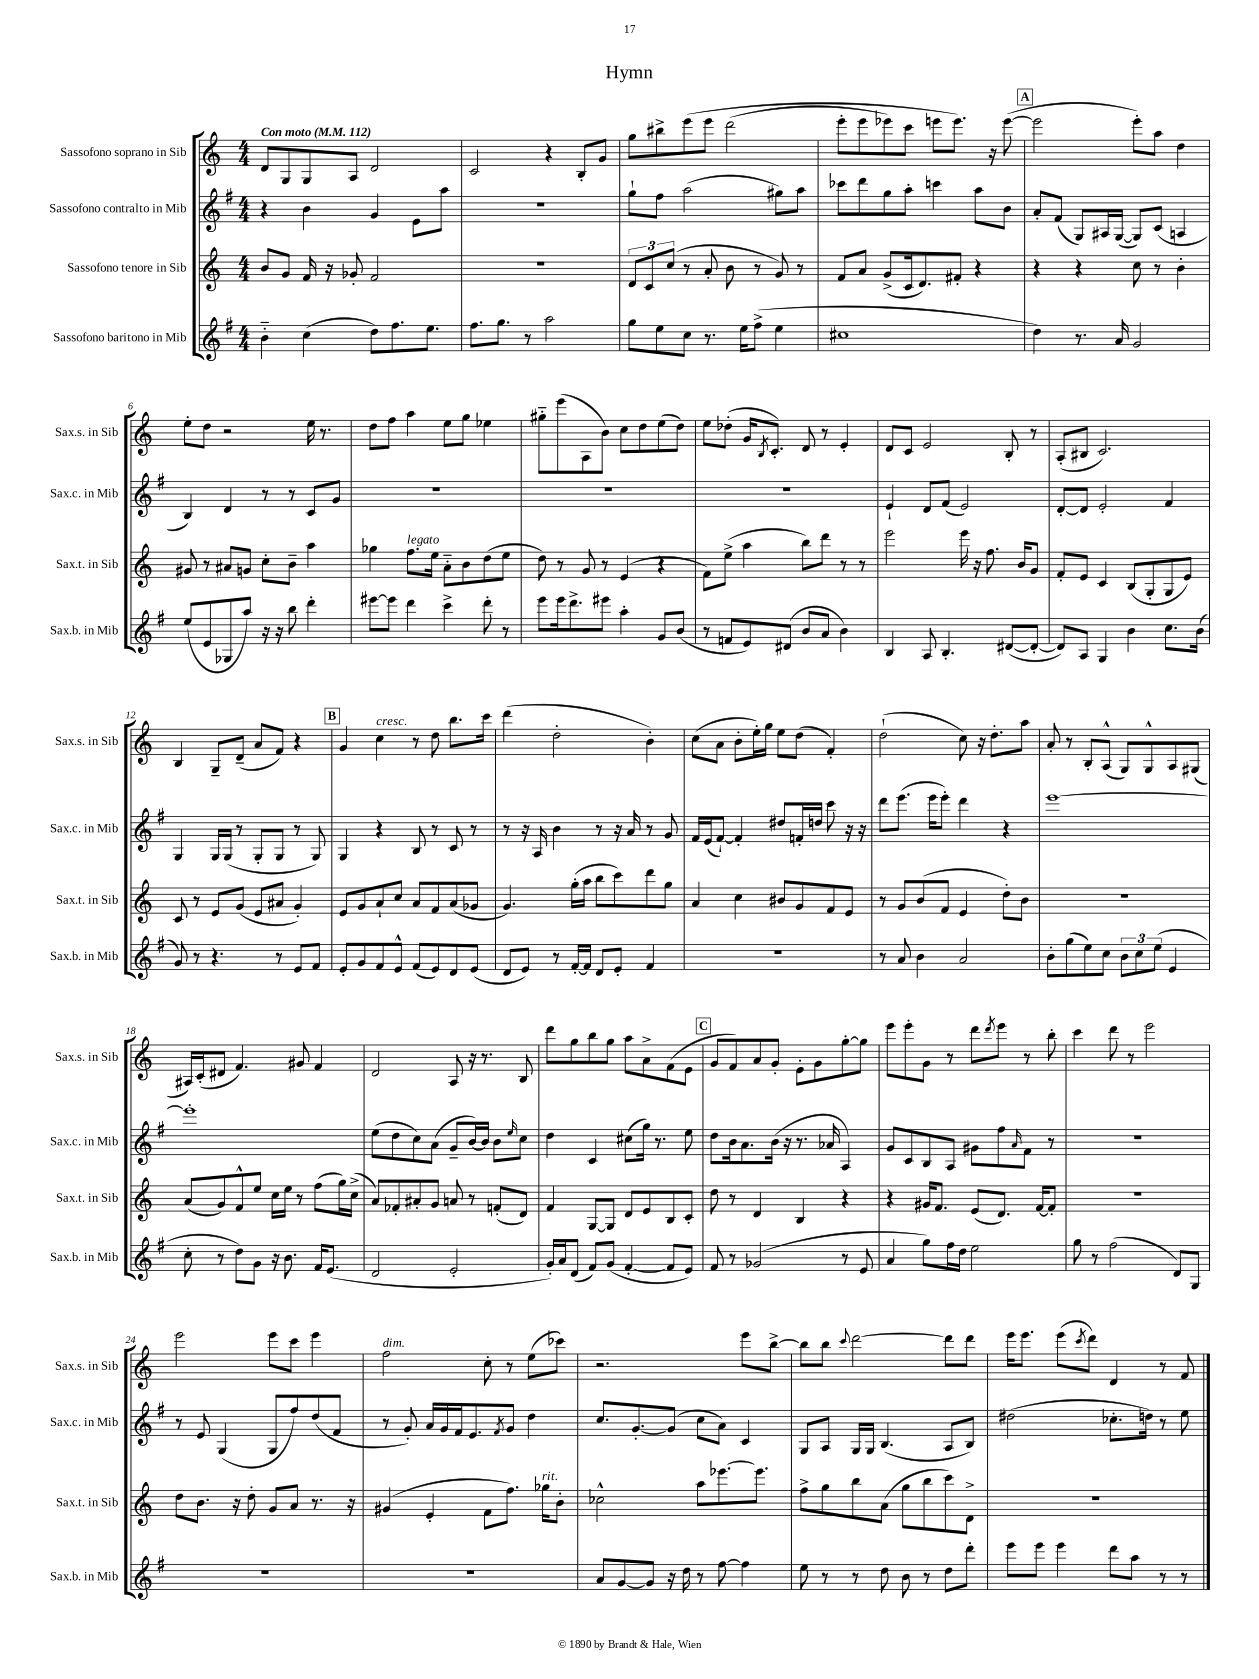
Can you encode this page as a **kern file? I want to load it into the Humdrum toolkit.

**kern	**kern	**kern	**kern
*part4	*part3	*part2	*part1
*staff4	*staff3	*staff2	*staff1
*I"Sassofono baritono in Mib	*I"Sassofono tenore in Sib	*I"Sassofono contralto in Mib	*I"Sassofono soprano in Sib
*I'Sax.b. in Mib	*I'Sax.t. in Sib	*I'Sax.c. in Mib	*I'Sax.s. in Sib
*clefG2	*clefG2	*clefG2	*clefG2
*k[f#]	*k[]	*k[f#]	*k[]
*M4/4	*M4/4	*M4/4	*M4/4
*MM112	*MM112	*MM112	*MM112
=1	=1	=1	=1
!	!	!	!LO:TX:a:B:t=Con moto
4b\	8b/L	4r	8d/L
.	8g/J	.	8G/
(4cc\	16f/	4b\	8G/
.	16r	.	.
.	8g-X'/	.	8A/J
8dd\L)	2f/	4g/	2d/
8.ff#\	.	.	.
.	.	8e\L	.
8.ee\J	.	.	.
.	.	8aa\J	.
=2	=2	=2	=2
8.ff#\L	1r	1r	2c/
8.gg\J	.	.	.
8r	.	.	.
2aa\	.	.	4r
.	.	.	8B'/L
.	.	.	8g/J
=3	=3	=3	=3
8gg\L	12d/L	8gg`\L	8gg\L
.	12c/	.	.
8ee\	.	8ff#\J	8bb#X^\
.	(12cc/J	.	.
8cc\J	8r	(2aa\	(8eee\
8.r	8a'/	.	8eee\J
.	8b\	.	(2ddd\
16ee\KL	.	.	.
(8ff#^\J	8r	.	.
4ee\	8g/)	8gg#X\L)	.
.	8r	8aa\J	.
=4	=4	=4	=4
1cc#X	8f/L	8ccc-X\L	8eee'\L
.	8a/J	8ddd\	8eee\
.	(8g^/L	8gg\	8eee-X\)
.	16c/k	8aa'\J	8ccc\J
.	8.d/)	.	.
.	.	4cccn\	8eeen\L
.	8f#X'/J	.	8.eee\J)
.	4r	8aa\L	.
.	.	.	16r
.	.	8b\J	([8eee\
!!LO:REH:place=s1:t=A
=5	=5	=5	=5
4dd\)	4r	8a'/L	2eee\]
.	.	(8f#/J	.
8.r	4r	8G/L)	.
.	.	16A#X/L	.
16a/	.	([16G/JJ	.
2g/	8cc\	8G/L])	8eee'\L)
.	8r	(8c/J	8aa\J
.	4b'\	4An/	4dd\
!!LO:LB:g=z
=6	=6	=6	=6
(8ee/L	8g#X/	4B/)	8ee'\L
8e/	8r	.	8dd\J
8G-X/	8a#X/L	4d/	2r
8aa/J)	8gn/J	.	.
16r	8cc'\L	8r	.
16r	.	.	.
8bb\	8b~\J	8r	.
4ddd'\	4aa\	8c/L	16ee\
.	.	.	8.r
.	.	8g/J	.
=7	=7	=7	=7
[8eee#X\L	4gg-X\	1r	8dd\L
8eee#\J]	.	.	8ff\J
!	!LO:TX:a:i:t=legato	!	!
4ddd\	8.ff\L	.	4aa\
.	16ee\Jk	.	.
4ccc^\	8a\L	.	8ee\L
.	8b\	.	8gg\J
8ddd'\	(8dd\	.	4ee-X\
8r	8ee\J	.	.
=8	=8	=8	=8
8eee\L	8dd\)	1r	8gg#X\L
16eee\k	8r	.	(8eee\
8.ddd^\	.	.	.
.	8g/	.	8A\
8eee#X\J	8r	.	8b\J)
4aa'\	(4e/	.	8cc\L
.	.	.	8dd\
8g/L	4r	.	(8ee\
(8b/J	.	.	8dd\J)
=9	=9	=9	=9
8r	8f\L)	1r	8ee\L
8fn/L	(8ee^\J	.	(8dd-X'\J
8e/)	4aa\	.	16g/KL
.	.	.	8qB/
.	.	.	8.c'/J)
(8d#X/J	.	.	.
8b/L	8bb\L)	.	8d/
8a/J	8ddd\J	.	8r
4b\)	8r	.	4e'/
.	8r	.	.
=10	=10	=10	=10
4B/	2eee\	4e`/	8d/L
.	.	.	8c/J
8A/	.	8d/L	2e/
4.B'/	.	(8f#/J	.
.	16eee\	2e/)	.
.	16r	.	.
.	8.ff\	.	.
([8d#X/L	.	.	8B'/
.	16b/KL	.	.
8d#'/J_	8g/J	.	8r
=11	=11	=11	=11
8d#/L])	8f'/L	[8d'/L	(8A'/L
8A/J	8e/J	8d/J]	8B#X/J
4G/	4c/	2e'/	2.c/)
4b\	(8B/L	.	.
.	8G'/	.	.
8.cc\L	8G/	4f#/	.
.	8e/J)	.	.
(16b\Jk	.	.	.
!!LO:LB:g=z
=12	=12	=12	=12
8g/)	8c/	4G/	4B/
8r	8r	.	.
4.r	8e/L	16G/LL	8G~/L
.	.	(16G/JJ	.
.	(8g/J	8r	(8d~/J
.	8e/L	8G'/L	8a/L
8r	8a#X/J	8G/J	8f/J)
8e/L	4g'/)	8r	4r
8f#/J	.	8G/)	.
!!LO:REH:place=s1:t=B
=13	=13	=13	=13
8e'/L	8e/L	4G/	4g/
8g/	8g/	.	.
!	!	!	!LO:TX:a:i:t=cresc.
8f#/	8a`/	4r	4cc\
8e^^/J	8cc/J	.	.
(8f#/L	8a/L	8B/	8r
8e/)	8f/	8r	8dd\
8d/	(8a/	8c/	8.bb\L
(8e/J	8g-X/J	8r	.
.	.	.	16ccc\Jk
=14	=14	=14	=14
8d/L	4.g/)	8r	(4ddd\
8e/J)	.	16r	.
.	.	16A/	.
8r	.	4b\	2dd'\
[16f#'/LL	(16gg'\LL	.	.
16f#/JJ]	16aa\JJ	.	.
8d/L	8bb\L	8r	.
8e'/J	8ccc\)	16r	.
.	.	16a/	.
4f#/	8ddd\	8r	4b'\)
.	8gg\J	8g/	.
=15	=15	=15	=15
1r	4a/	16f#/LL	(8cc\L
.	.	(16e/J	.
.	.	[8f#`/J)	8a\J
.	4cc\	4f#'/]	8b'\L
.	.	.	16ee'\L)
.	.	.	16gg\JJ
.	8b#X/L	8dd#X/L	8ee\L
.	8g/	16fn'/L	(8dd\J
.	.	16ddn/JJ	.
.	8f/	8ccc\	4f'/)
.	8e/J	16r	.
.	.	16r	.
=16	=16	=16	=16
8r	8r	8ddd\L	(2dd`\
8a/	8g/L	(8.eee\J	.
4b\	(8b/	.	.
.	.	16eee\KL	.
.	8f/J	8eee'\J)	.
2a/	4e/	4ddd\	8cc\)
.	.	.	16r
.	.	.	8.dd'\L
.	8dd'\L)	4r	.
.	8b\J	.	8aa\J
=17	=17	=17	=17
8b'\L	1r	[1eee	8a'/
(8gg\	.	.	8r
8ee\)	.	.	8B'/L
8cc\J	.	.	(8A^^/J
12b\L	.	.	8G/L)
12cc\	.	.	.
.	.	.	8G^^/
(12ee\J	.	.	.
4e/	.	.	8A/
.	.	.	(8G#X/J
!!LO:LB:g=z
=18	=18	=18	=18
8cc'\	(8a/L	1eee']	16A#X/LL)
.	.	.	(16c'/J
8r	8g/)	.	8d#X/J
8dd\L)	8f^^/	.	4.f/)
8g\J	8ee/J	.	.
16r	16cc\LL	.	.
8.b\	16ee\JJ	.	.
.	8r	.	8g#X/
16f#/KL	(8ff\L	.	4f/
(8.e/J	.	.	.
.	16gg\L)	.	.
.	(16cc^\JJ	.	.
=19	=19	=19	=19
2d/	8a/L)	(8ee\L	2d/
.	8f-X'/	8dd\	.
.	8a#X'/	8cc\)	.
.	8g/J	(8a\J	.
2e'/	8an/	8g~/L	8A/
.	8r	[16b/L)	16r
.	.	16b/JJ]	8.r
.	(8fn'/L	8b\L	.
.	.	16qqee/	.
.	8d/J)	8cc\J	8B/
=20	=20	=20	=20
16g'/LL)	4f/	4dd\	8ddd\L
16a/J	.	.	.
(8d/J	.	.	8gg\
8f#/L)	[8G/L	4c/	8bb\
(8g/J	8G/J]	.	8gg\J
[4f#'/	8d/L	(8cc#X\L	8aa\L
.	8e/	16gg\Jk)	8a^\
.	.	8.r	.
8f#/L]	8B/	.	(8f\
8e/J)	8c'/J	8ee\	8e\J
!!LO:REH:place=s1:t=C
=21	=21	=21	=21
8f#/	8dd\	8dd\L	8g/L
8r	8r	16b\k	8f/)
.	.	8.a\	.
(2g-X/	4d/	.	8a/
.	.	(16b\Jk	8g'/J
.	.	16r	.
.	4B/	8.r	8e'\L
.	.	.	8g\
.	.	16a-X/	.
8r	4r	4A/)	[8gg'\
8e/	.	.	8gg\J]
=22	=22	=22	=22
4a/	4r	8g/L	8eee\L
.	.	8c/	8eee'\
8gg\L)	16g#X/KL	8B/	8g\J
.	8.f/J	.	.
16ff#\L	.	8A/J	8r
16dd\JJ	.	.	.
2ee\	(8e/L	8g#X\L	8ddd\L
.	.	.	8qddd/
.	8.d/J)	8ff#\	8eee\J
.	.	16qqa/	.
.	.	8f#\J	8r
.	[16f/KL	.	.
.	8f'/J]	8r	8bb'\
=23	=23	=23	=23
8gg\	1r	1r	4ccc\
8r	.	.	.
(2ff#\	.	.	8ddd\
.	.	.	8r
.	.	.	2eee\
8d/L)	.	.	.
8G/J	.	.	.
!!LO:LB:g=z
=24	=24	=24	=24
1r	8dd\L	8r	2eee\
.	8.b\J	8e/	.
.	.	(4G/	.
.	16r	.	.
.	8dd'\	.	.
.	8g/L	8G/L	8eee\L
.	8a/J	8ff#/)	8ccc\J
.	8.r	(8dd/	4eee\
.	.	8f#/J	.
.	16r	.	.
=25	=25	=25	=25
!	!	!	!LO:TX:a:i:t=dim.
1r	(4g#X/	8r	2ff\
.	.	8g'/)	.
.	4e'/	16a/LL	.
.	.	16g/	.
.	.	16f#/J	.
.	.	8.e/	.
.	8f\L	.	8cc'\
.	.	8qf#/	.
.	8.ff\J)	8g/J	8r
.	.	4dd\	(8ee\L
!	!LO:TX:a:i:t=rit.	!	!
.	16gg-X\KL	.	.
.	8b'\J	.	8ccc-X\J)
=26	=26	=26	=26
8a/L	2cc-X^^\	8.cc/L	2.r
[8g/	.	.	.
.	.	[8.g'/	.
8g/J]	.	.	.
16r	.	(8g/J]	.
16dd\	.	.	.
8r	8aa\L	8cc\L	.
[8ff#\	[8.eee-X\	8a\J)	.
4ff#\]	.	4c/	8eee\L
.	8.eee-\J]	.	.
.	.	.	[8bb^\J
=27	=27	=27	=27
8ee\	8ff^\L	8G/L	8bb\L]
8r	8gg\	8A/J	8bb\J
.	.	.	8qqccc/
8r	8bb\	16G/LL	[2ddd\
.	.	16G/JJ	.
8dd\	(8a\J	(4.B/	.
8b\	8gg\L	.	.
8r	8bb\	.	.
8dd\L	8ccc\)	8A/L	8ddd\L]
8ddd'\J	8d^\J	8B/J)	8ddd\J
=28	=28	=28	=28
8eee\L	1r	(2dd#X\	16eee\KL
.	.	.	8.eee\J
8eee\J	.	.	.
4eee\	.	.	(8eee\L
.	.	.	8qccc/
.	.	.	8ddd\J)
8ddd\L	.	8.cc-X'\L	4d/
8aa\J	.	.	.
.	.	16ddn\Jk)	.
8r	.	8r	8r
8r	.	8ee\	8f/
==	==	==	==
*-	*-	*-	*-
